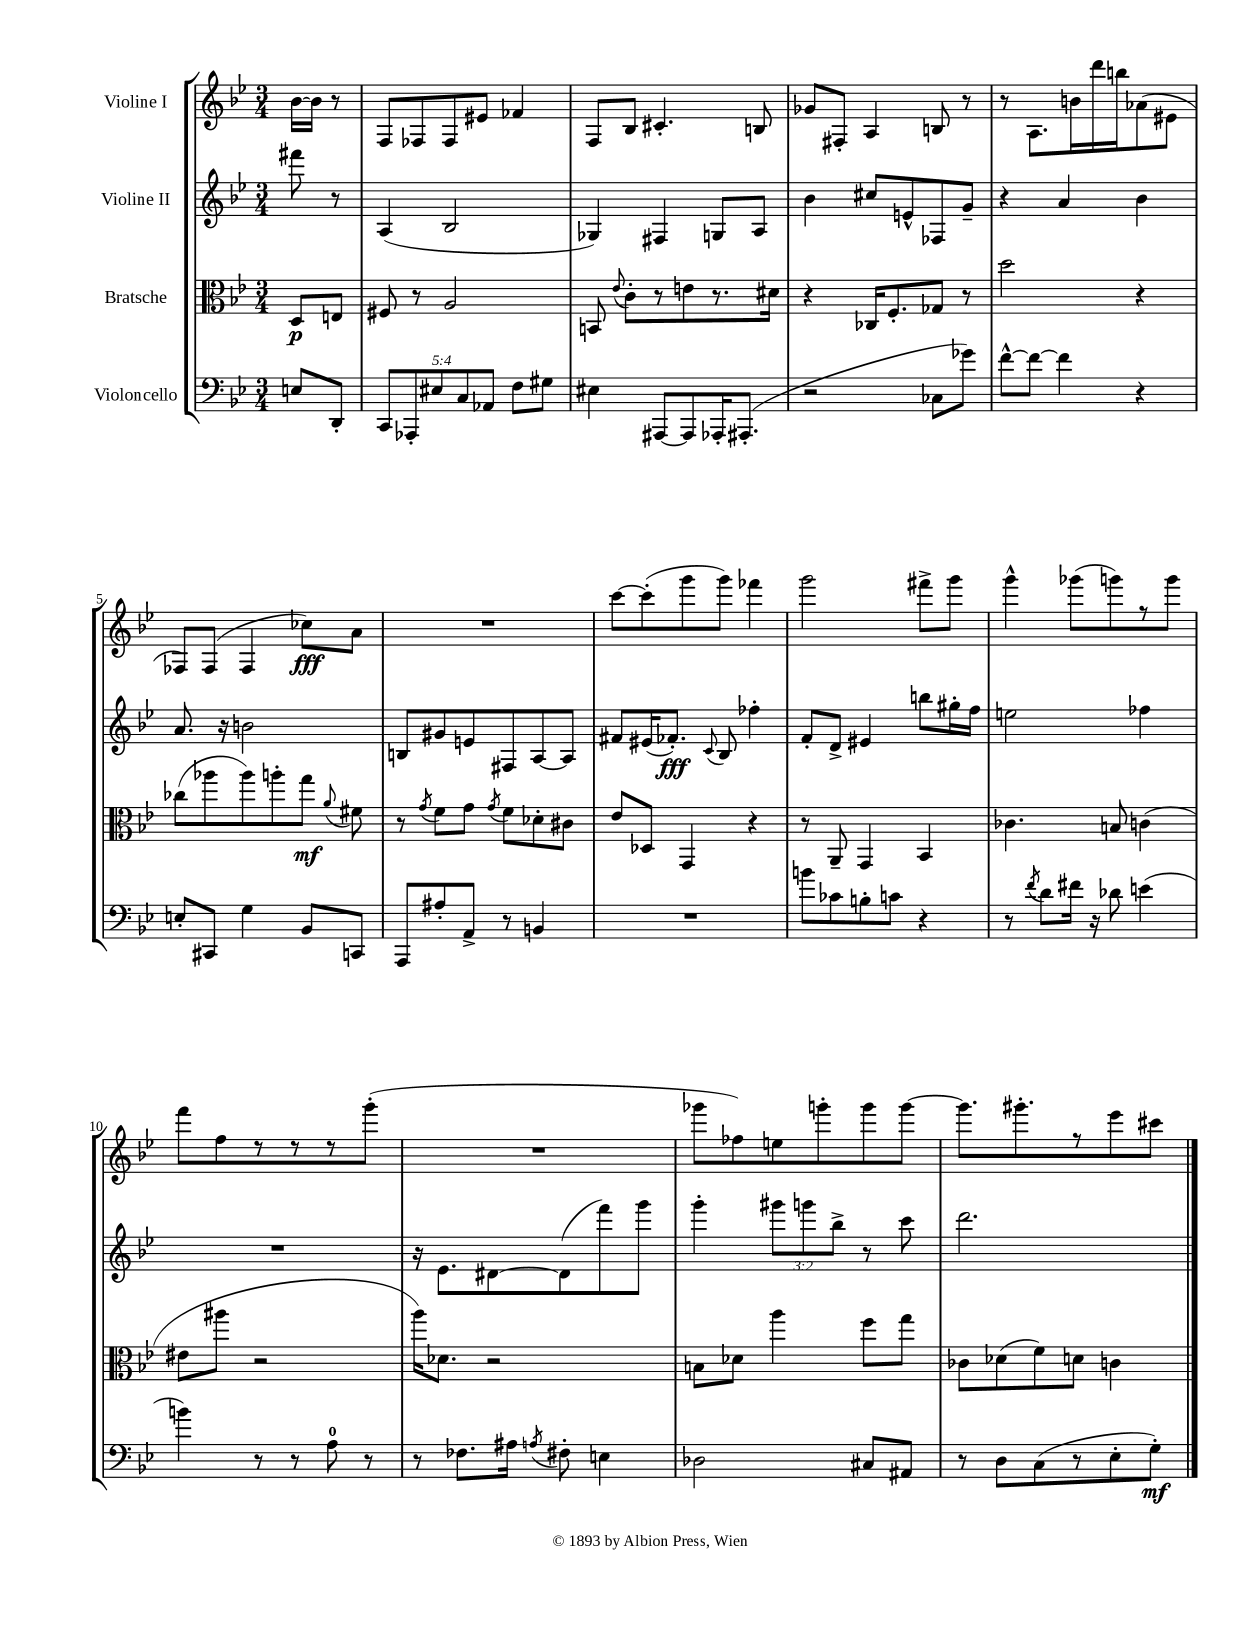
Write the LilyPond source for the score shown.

<<
\new StaffGroup <<
\new Staff = "s0" \with { instrumentName = "Violine I" } {
    \clef treble \key bes \major \numericTimeSignature \time 3/4 \partial 4
    \autoBeamOff bes'16[~ bes'16] r8 |
    f8[ fes8 fes8 eis'8] fes'4 |
    f8[ bes8] cis'4.-. b8 |
    ges'8[ fis8]-. a4 b8 r8 |
    r8 a8.[ b'16 d'''16 b''16 aes'8( eis'8] |
    fes8[) fes8]( fes4 ces''8[\fff) a'8] |
    R2. |
    c'''8[~ c'''8-.( g'''8 g'''8]) fes'''4 |
    g'''2 fis'''8[-> g'''8] |
    g'''4-^ ges'''8[( g'''8) r8 g'''8] |
    f'''8[ f''8 r8 r8 r8 g'''8]-.( |
    R2. |
    ges'''8[ fes''8) e''8 g'''8-. g'''8 g'''8]~ |
    g'''8.[ gis'''8.-. r8 ees'''8 cis'''8] \bar "|." |
}
\new Staff = "s1" \with { instrumentName = "Violine II" } {
    \clef treble \key bes \major \numericTimeSignature \time 3/4 \override Staff.TupletNumber.text = #tuplet-number::calc-fraction-text \partial 4
    \autoBeamOff fis'''8 r8 |
    a4( bes2 |
    ges4) fis4 g8[ a8] |
    bes'4 cis''8[ e'8-^ fes8 g'8]-- |
    r4 a'4 bes'4 |
    a'8. r16 b'2 |
    b8[ gis'8 e'8 fis8 a8~ a8] |
    fis'8[ eis'16( fes'8.]-.\fff) \appoggiatura { c'8 } bes8 fes''4-. |
    f'8[-. d'8]-> eis'4 b''8[ gis''16-. f''16] |
    e''2 fes''4 |
    R2. |
    r16 ees'8.[ dis'8~ dis'8( f'''8) g'''8] |
    g'''4-. \tuplet 3/2 { gis'''8[ g'''8 bes''8]-> } r8 c'''8 |
    d'''2. \bar "|." |
}
\new Staff = "s2" \with { instrumentName = "Bratsche" } {
    \clef alto \key bes \major \numericTimeSignature \time 3/4 \partial 4
    \autoBeamOff d8[\p e8] |
    fis8 r8 a2 |
    b,8 \appoggiatura { ees'8 } c'8[-. r8 e'8 r8. dis'16] |
    r4 ces16[ f8.-. ges8] r8 |
    d''2 r4 |
    ces''8[( aes''8 aes''8) a''8-. g''8]\mf \appoggiatura { a'8 } fis'8 |
    r8 \acciaccatura { g'8 } f'8[ g'8] \acciaccatura { g'8 } f'8[ des'8-. cis'8] |
    ees'8[ des8] g,4 r4 |
    r8 a,8-- g,4 bes,4 |
    ces'4. b8 c'4( |
    eis'8[ ais''8] r2 |
    a''16[) des'8.] r2 |
    b8[ des'8] a''4 f''8[ g''8] |
    ces'8[ des'8( f'8) d'8] c'4 \bar "|." |
}
\new Staff = "s3" \with { instrumentName = "Violoncello" } {
    \clef bass \key bes \major \numericTimeSignature \time 3/4 \override Staff.TupletNumber.text = #tuplet-number::calc-fraction-text \partial 4
    \autoBeamOff e8[ d,8]-. |
    \tuplet 5/4 { c,8[ aes,,8-. eis8 c8 aes,8] } f8[ gis8] |
    eis4 ais,,8[~ ais,,8 aes,,16-. ais,,8.]-.( |
    r2 ces8[ ges'8]) |
    f'8[~-^ f'8]~ f'4 r4 |
    e8[-. cis,8] g4 bes,8[ c,8] |
    a,,8[ ais8-. a,8]-> r8 b,4 |
    R2. |
    b'8[ ces'8 b8-. c'8] r4 |
    r8 \acciaccatura { f'8 } d'8[ fis'16] r16 des'8 e'4( |
    b'4) r8 r8 a8-0 r8 |
    r8 fes8.[ ais16] \acciaccatura { a8 } fis8-. e4 |
    des2 cis8[ ais,8] |
    r8 d8[ c8( r8 ees8-. g8]-.\mf) \bar "|." |
}
>>
>>
